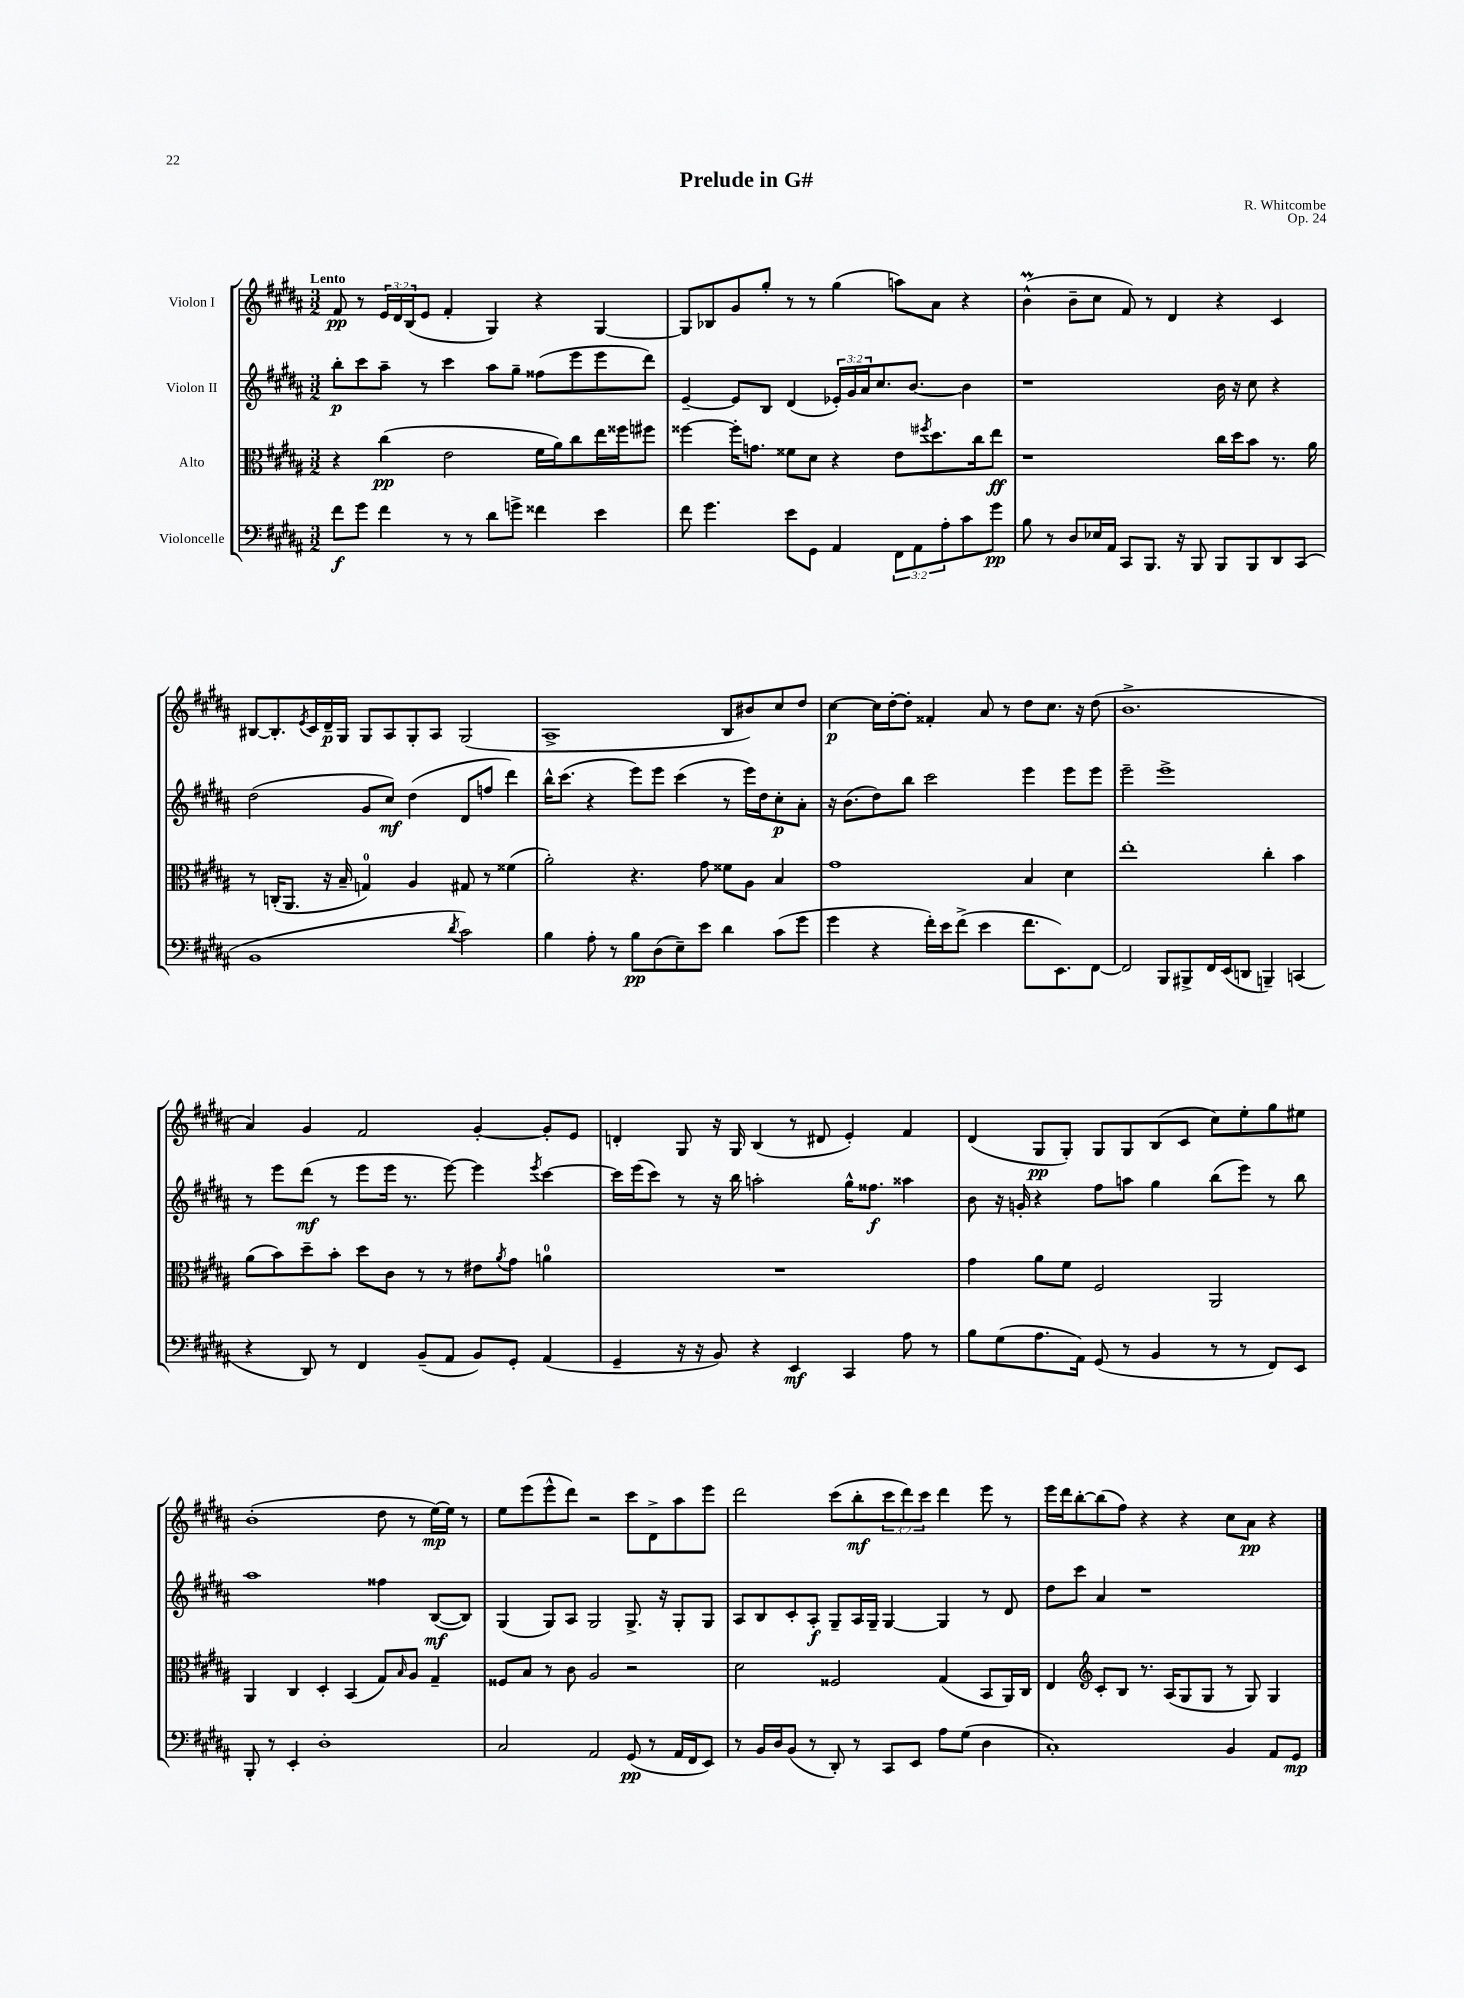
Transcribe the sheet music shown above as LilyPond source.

\header { title = "Prelude in G#" composer = "R. Whitcombe" opus = "Op. 24" }
<<
\new StaffGroup <<
\new Staff = "s0" \with { instrumentName = "Violon I" } {
    \clef treble \key b \major \numericTimeSignature \time 3/2 \override Staff.TupletNumber.text = #tuplet-number::calc-fraction-text \tempo "Lento"
    fis'8\pp r8 \tuplet 3/2 { e'16 dis'16 b16( } e'8 fis'4-. gis4) r4 gis4~ |
    gis8 bes8 gis'8 gis''8-. r8 r8 gis''4( a''8) ais'8 r4 |
    b'4-^\prall( b'8-- cis''8 fis'8) r8 dis'4 r4 cis'4 |
    bis8~ bis8.-. \acciaccatura { e'8 } cis'16 dis'16--\p gis16 gis8 ais8 gis8-. ais8 gis2( |
    ais1-> b8 bis'8) cis''8 dis''8 |
    cis''4~\p cis''16 dis''16~-. dis''8-. fisis'4-. ais'8 r8 dis''8 cis''8. r16 dis''8( |
    b'1.-> |
    ais'4) gis'4 fis'2 gis'4~-. gis'8-. e'8 |
    d'4-. gis8 r16 gis16 b4( r8 dis'8 e'4-.) fis'4 |
    dis'4( gis8\pp gis8-.) gis8 gis8 b8( cis'8 cis''8) e''8-. gis''8 eis''8 |
    b'1-.( dis''8 r8 e''16~\mp) e''16 r8 |
    e''8 e'''8( e'''8-^ dis'''8) r2 cis'''8 dis'8-> ais''8 e'''8 |
    dis'''2 cis'''8( b''8-.\mf \tuplet 3/2 { cis'''8 dis'''8) cis'''8 } dis'''4 e'''8 r8 |
    e'''16 dis'''16 b''8~-. b''8( fis''8) r4 r4 cis''8 ais'8\pp r4 \bar "|." |
}
\new Staff = "s1" \with { instrumentName = "Violon II" } {
    \clef treble \key b \major \numericTimeSignature \time 3/2 \override Staff.TupletNumber.text = #tuplet-number::calc-fraction-text
    b''8-.\p cis'''8 ais''8-- r8 cis'''4 ais''8 gis''8-- fisis''8( e'''8 e'''8 dis'''8) |
    e'4~-- e'8 b8 dis'4( \tuplet 3/2 { ees'16-.) gis'16 ais'16 } cis''8. b'8.~ b'4 |
    r1 b'16 r16 cis''8 r4 |
    dis''2( gis'8 cis''8\mf) dis''4( dis'8 f''8 dis'''4) |
    b''16-^ cis'''8.( r4 e'''8) e'''8 cis'''4( r8 e'''16) dis''16 cis''8-.\p ais'8-. |
    r16 b'8.( dis''8) b''8 cis'''2 e'''4 e'''8 e'''8 |
    e'''2-- e'''1-> |
    r8 e'''8 dis'''8\mf( r8 e'''8 e'''16 r8. e'''8~) e'''4 \acciaccatura { e'''8 } cis'''4~ |
    cis'''16 e'''16( cis'''8) r8 r16 b''16 a''2-. gis''16-^ fisis''8.\f aisis''4 |
    b'8 r16 g'16-. r4 fis''8 a''8 gis''4 b''8( e'''8) r8 b''8 |
    ais''1 fisis''4 b8~\mf( b8) |
    gis4( gis8) ais8 gis2 gis8.-> r16 gis8-. gis8 |
    ais8 b8 cis'8-. ais8-.\f gis8-- ais16 gis16-- gis4~ gis4 r8 dis'8 |
    dis''8 cis'''8 ais'4 r1 \bar "|." |
}
\new Staff = "s2" \with { instrumentName = "Alto" } {
    \clef alto \key b \major \numericTimeSignature \time 3/2
    r4 cis''4\pp( e'2 fis'16 ais'16) cis''8 e''16 fisis''16 fis''8 |
    fisis''4~ fisis''16-. g'8. fisis'8 dis'8 r4 e'8 \acciaccatura { fis''8 } dis''8. cis''16 e''8\ff |
    r1 cis''16 dis''16 b'8 r8. ais'16 |
    r8 c16-.( ais,8. r16 b16-- g4-0) ais4 gis8 r8 fisis'4( |
    ais'2-.) r4. gis'8 fisis'8 ais8 b4 |
    gis'1 b4 dis'4 |
    e''1-. cis''4-. b'4 |
    ais'8( b'8) dis''8-- b'8-. dis''8 cis'8 r8 r8 eis'8 \acciaccatura { ais'8 } gis'8 a'4-0 |
    R1. |
    gis'4 ais'8 fis'8 fis2 ais,2 |
    ais,4 cis4 dis4-. b,4( gis8) \grace { b16 } ais8 gis4-- |
    fisis8 b8 r8 cis'8 ais2 r2 |
    dis'2 fisis2 gis4( b,8 ais,16) cis16 |
    e4 \clef treble cis'8-. b8 r8. ais16( gis8 gis8 r8 gis8) gis4 \bar "|." |
}
\new Staff = "s3" \with { instrumentName = "Violoncelle" } {
    \clef bass \key b \major \numericTimeSignature \time 3/2 \override Staff.TupletNumber.text = #tuplet-number::calc-fraction-text
    fis'8\f gis'8 fis'4 r8 r8 dis'8 g'8-> fisis'4 e'4 |
    fis'8 gis'4. e'8 gis,8 ais,4 \tuplet 3/2 { fis,8 ais,8 ais8-. } cis'8 gis'8\pp |
    b8 r8 dis8 ees16 ais,16 cis,8 b,,8. r16 b,,8 b,,8 b,,8 dis,8 cis,8( |
    b,1 \acciaccatura { dis'8 } cis'2) |
    b4 ais8-. r8 b8\pp dis8( e8--) e'8 dis'4 cis'8( gis'8 |
    gis'4 r4 fis'16-.) e'16 fis'8->( e'4 fis'8. e,8.) fis,8~ |
    fis,2 b,,8 bis,,8-> fis,16 e,16( d,8 b,,4--) c,4( |
    r4 dis,8) r8 fis,4 b,8--( ais,8 b,8) gis,8-. ais,4( |
    gis,4-- r16 r16 b,8) r4 e,4\mf cis,4 ais8 r8 |
    b8 gis8( ais8. ais,16) gis,8( r8 b,4 r8 r8 fis,8) e,8 |
    b,,8-. r8 e,4-. dis1-. |
    cis2 ais,2 gis,8\pp( r8 ais,16 fis,16 e,8) |
    r8 b,16 dis16 b,8( r8 dis,8-.) r8 cis,8 e,8 ais8 gis8( dis4 |
    cis1-.) b,4 ais,8 gis,8\mp \bar "|." |
}
>>
>>
\layout { \context { \Score \remove "Bar_number_engraver" } }
